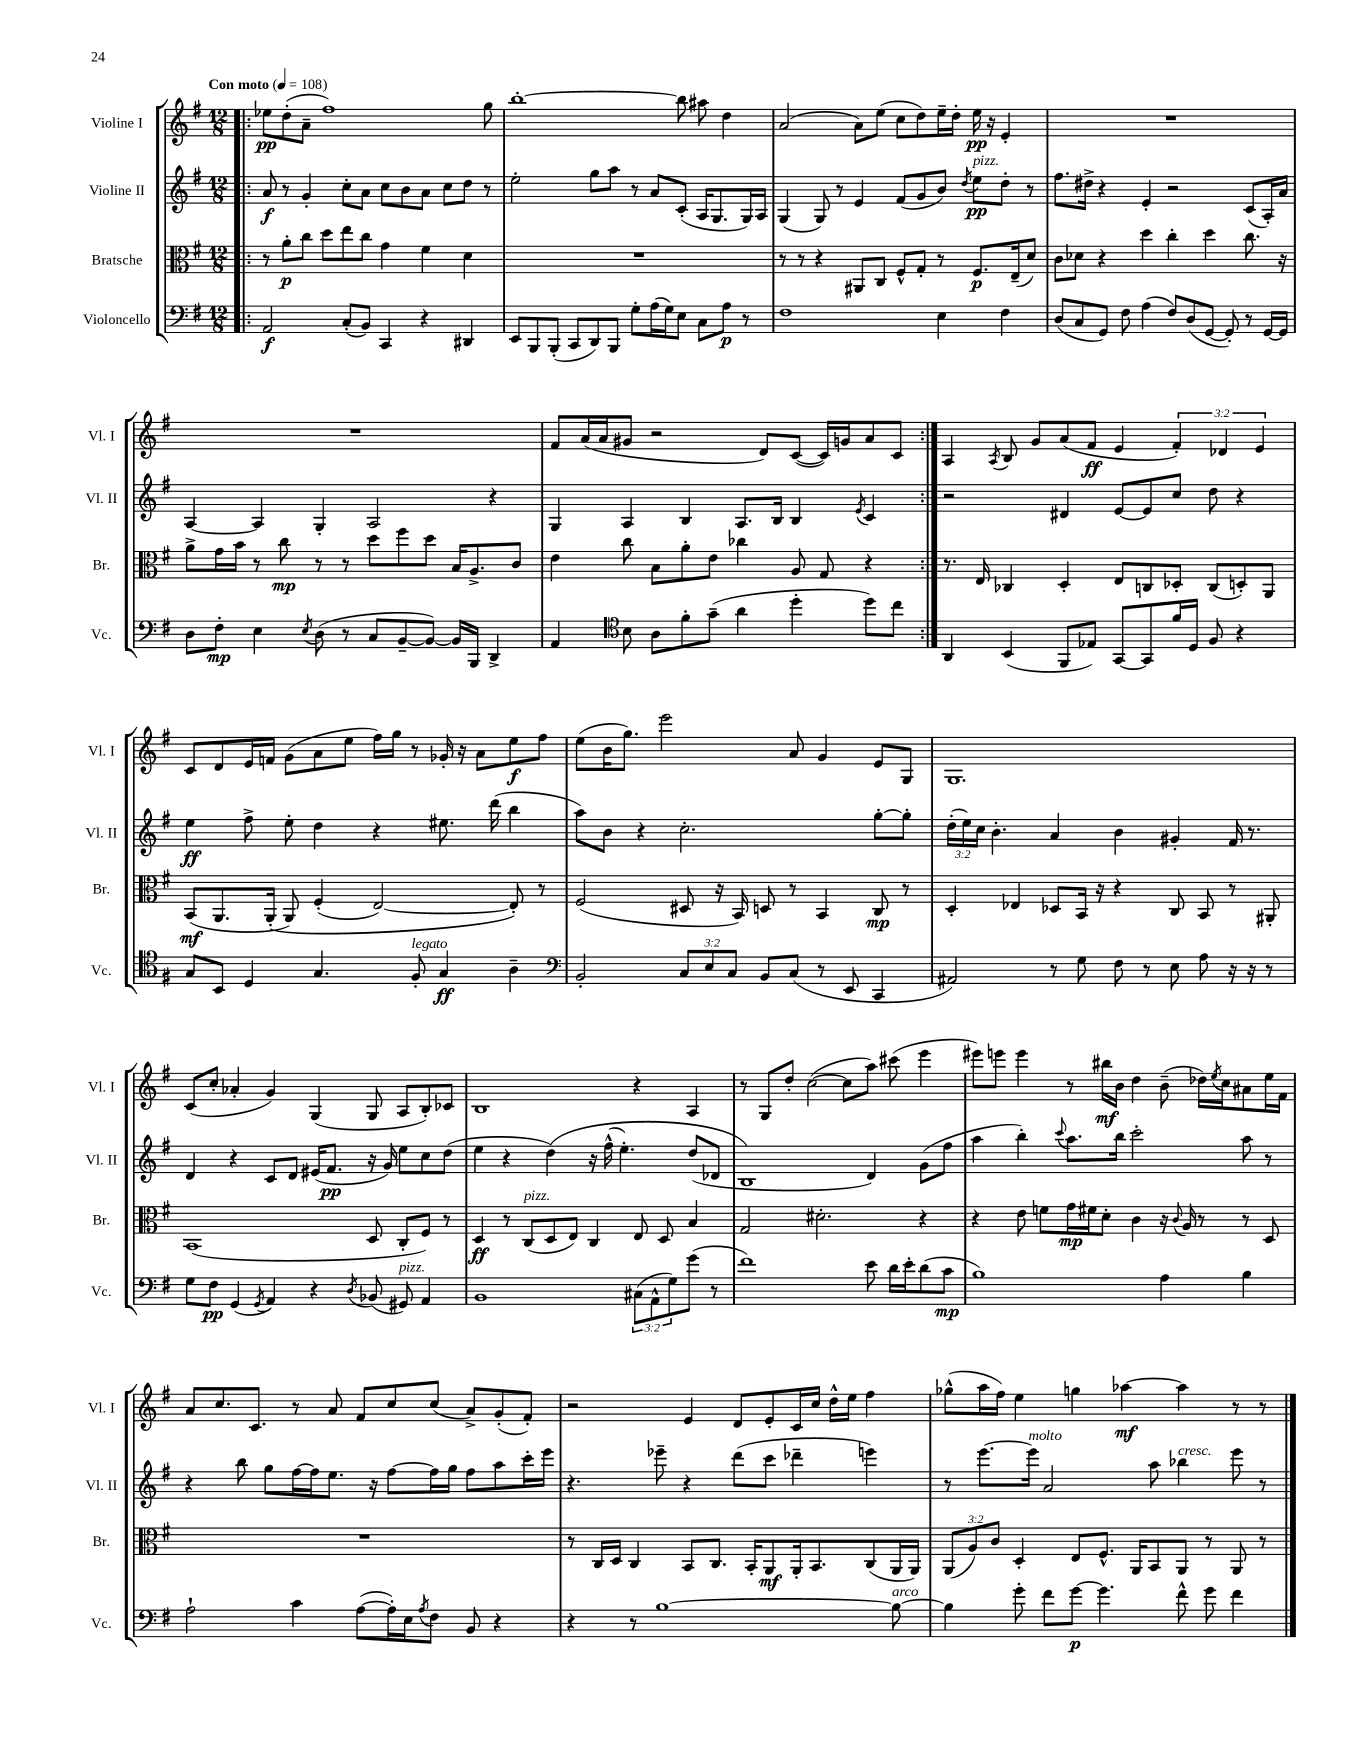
<<
\new StaffGroup <<
\new Staff = "s0" \with { instrumentName = "Violine I" shortInstrumentName = "Vl. I" } {
    \clef treble \key g \major \numericTimeSignature \time 12/8 \override Staff.TupletNumber.text = #tuplet-number::calc-fraction-text \tempo "Con moto" 4 = 108
    \repeat volta 2 { \bar ".|:" ees''8\pp d''8-.( a'8-- fis''1) g''8 |
    b''1~-. b''8 ais''8 d''4 |
    a'2( a'8) e''8( c''8 d''8) e''16-- d''16-. e''16\pp r16 e'4-. |
    R1. |
    R1. |
    fis'8 a'16( a'16 gis'8 r2 d'8) c'8~( c'16) g'16 a'8 c'8 | }
    a4 \acciaccatura { a8 } b8 g'8 a'8( fis'8\ff e'4 \tuplet 3/2 { fis'4-.) des'4 e'4 } |
    c'8 d'8 e'16 f'16 g'8( a'8 e''8 fis''16) g''16 r8 ges'16-. r16 a'8 e''8\f fis''8 |
    e''8( b'16 g''8.) e'''2 a'8 g'4 e'8 g8 |
    g1. |
    c'8( c''8-. aes'4-. g'4) g4( g8 a8 b8-.) ces'8 |
    b1 r4 a4 |
    r8 g8 d''8-. c''2~( c''8 a''8) cis'''8( e'''4 |
    eis'''8) e'''8 e'''4 r8 bis''16\mf b'16 d''4 b'8--( des''16) \acciaccatura { e''8 } c''16 ais'8 e''16 fis'16 |
    a'8 c''8. c'8. r8 a'8 fis'8 c''8 c''8( a'8->) g'8-.( fis'8-.) |
    r2 e'4 d'8 e'8-. c'16 c''16 d''16-^ e''16 fis''4 |
    ges''8-^( a''16 fis''16) e''4 g''4 aes''4~\mf aes''4 r8 r8 \bar "|." |
}
\new Staff = "s1" \with { instrumentName = "Violine II" shortInstrumentName = "Vl. II" } {
    \clef treble \key g \major \numericTimeSignature \time 12/8 \override Staff.TupletNumber.text = #tuplet-number::calc-fraction-text
    \repeat volta 2 { \bar ".|:" a'8\f r8 g'4-. c''8-. a'8 c''8 b'8 a'8 c''8 d''8 r8 |
    e''2-. g''8 a''8 r8 a'8 c'8-.( a16 g8. g16) a16 |
    g4( g8) r8 e'4 fis'8( g'8 b'8) \acciaccatura { d''8 } e''8\pp^\markup { \italic "pizz." } d''8-. r8 |
    fis''8. dis''16-> r4 e'4-. r2 c'8( a16-.) a'16 |
    a4~ a4 g4-. a2 r4 |
    g4 a4 b4 a8. b16 b4 \acciaccatura { e'8 } c'4 | }
    r2 dis'4 e'8~ e'8 c''8 d''8 r4 |
    e''4\ff fis''8-> e''8-. d''4 r4 eis''8. d'''16( b''4 |
    a''8) b'8 r4 c''2.-. g''8~-. g''8-. |
    \tuplet 3/2 { d''16-.( e''16) c''16 } b'4.-. a'4 b'4 gis'4-. fis'16 r8. |
    d'4 r4 c'8 d'8 eis'16( fis'8.\pp r16 g'16) e''8 c''8 d''8( |
    e''4 r4 d''4)\( r16 fis''16-^( e''4.-.) d''8( des'8 |
    b1\) d'4) g'8( fis''8 |
    a''4 b''4-.) \appoggiatura { c'''8 } a''8. b''16 c'''2-. a''8 r8 |
    r4 b''8 g''8 fis''16~ fis''16 e''8. r16 fis''8~ fis''16 g''16 fis''8 a''8 c'''16-. e'''16 |
    r4. ees'''8-- r4 d'''8( c'''8 des'''4-- e'''4) |
    r8 e'''8.~ e'''16^\markup { \italic "molto" } a'2 a''8 bes''4^\markup { \italic "cresc." } e'''8 r8 \bar "|." |
}
\new Staff = "s2" \with { instrumentName = "Bratsche" shortInstrumentName = "Br." } {
    \clef alto \key g \major \numericTimeSignature \time 12/8 \override Staff.TupletNumber.text = #tuplet-number::calc-fraction-text
    \repeat volta 2 { \bar ".|:" r8 a'8-.\p c''8 d''8 e''8 c''8 g'4 fis'4 d'4 |
    R1. |
    r8 r8 r4 ais,8 c8 fis8-^ g8-. r8 fis8.\p e16--( d'8) |
    c'8 des'8 r4 d''4 c''4-. d''4 c''8. r16 |
    a'8-> g'16 b'16 r8 c''8\mp r8 r8 d''8 fis''8 d''8 b16 a8.-> c'8 |
    e'4 c''8 b8 a'8-. e'8 ces''4 a8 g8 r4 | }
    r8. e16 ces4 d4-. e8 c8 des8-. c8( d8-.) a,8 |
    b,8\mf( a,8. a,16-.\( a,8) fis4-.( e2~) e8-.\) r8 |
    fis2( dis8 r16 b,16) d8 r8 b,4 c8\mp r8 |
    d4-. ees4 des8 b,16 r16 r4 c8 b,8 r8 ais,8-. |
    b,1( d8 c8-. fis8) r8 |
    d4\ff r8 c8^\markup { \italic "pizz." }( d8 e8) c4 e8 d8 b4 |
    g2 dis'2.-. r4 |
    r4 e'8 f'8 g'16\mp fis'16 d'8-. c'4 r16 \appoggiatura { c'8 } a16 r8 r8 d8 |
    R1. |
    r8 c16 d16 c4 b,8 c8. b,16-. a,8\mf a,16-. b,8. c8( a,16 a,16) |
    \tuplet 3/2 { a,8( a8) c'8 } d4-. e8 fis8.-^ a,16 b,8 a,8 r8 a,8 r8 \bar "|." |
}
\new Staff = "s3" \with { instrumentName = "Violoncello" shortInstrumentName = "Vc." } {
    \clef bass \key g \major \numericTimeSignature \time 12/8 \override Staff.TupletNumber.text = #tuplet-number::calc-fraction-text
    \repeat volta 2 { \bar ".|:" a,2\f c8-.( b,8) c,4 r4 dis,4 |
    e,8 b,,8 b,,8-.( c,8 d,8) b,,8 g8-. a16( g16) e8 c8 a8\p r8 |
    fis1 e4 fis4 |
    d8( c8 g,8) fis8 a4( fis8) d8( g,8~ g,8-.) r8 g,16~ g,16 |
    d8 fis8-.\mp e4 \acciaccatura { e8 } d8( r8 c8 b,8~-- b,8~) b,16 b,,16 d,4-> |
    a,4 \clef tenor b8 a8 fis'8-. g'8--( a'4 d''4-. d''8) c''8 | }
    a,4 b,4( fis,8 ees8) g,8~ g,8 fis'16 d16 fis8 r4 |
    g8 b,8 d4 g4. fis8-.^\markup { \italic "legato" } g4\ff a4-- |
    \clef bass b,2-. \tuplet 3/2 { c8 e8 c8 } b,8 c8( r8 e,8 c,4 |
    ais,2) r8 g8 fis8 r8 e8 a8 r16 r16 r8 |
    g8 fis8\pp g,4( \acciaccatura { g,8 } a,4) r4 \acciaccatura { d8 } bes,8( gis,8^\markup { \italic "pizz." }) a,4 |
    b,1 \tuplet 3/2 { cis8( a,8-^ g8) } g'8( r8 |
    fis'1) e'8 d'16 e'16-. d'8( c'8\mp |
    b1) a4 b4 |
    a2-! c'4 a8~( a16-.) e16 \acciaccatura { a8 } fis8 b,8 r4 |
    r4 r8 b1~ b8~^\markup { \italic "arco" } |
    b4 g'8-. fis'8 g'8~\p g'4. fis'8-^ g'8 fis'4 \bar "|." |
}
>>
>>
\layout { \context { \Score \remove "Bar_number_engraver" } }
